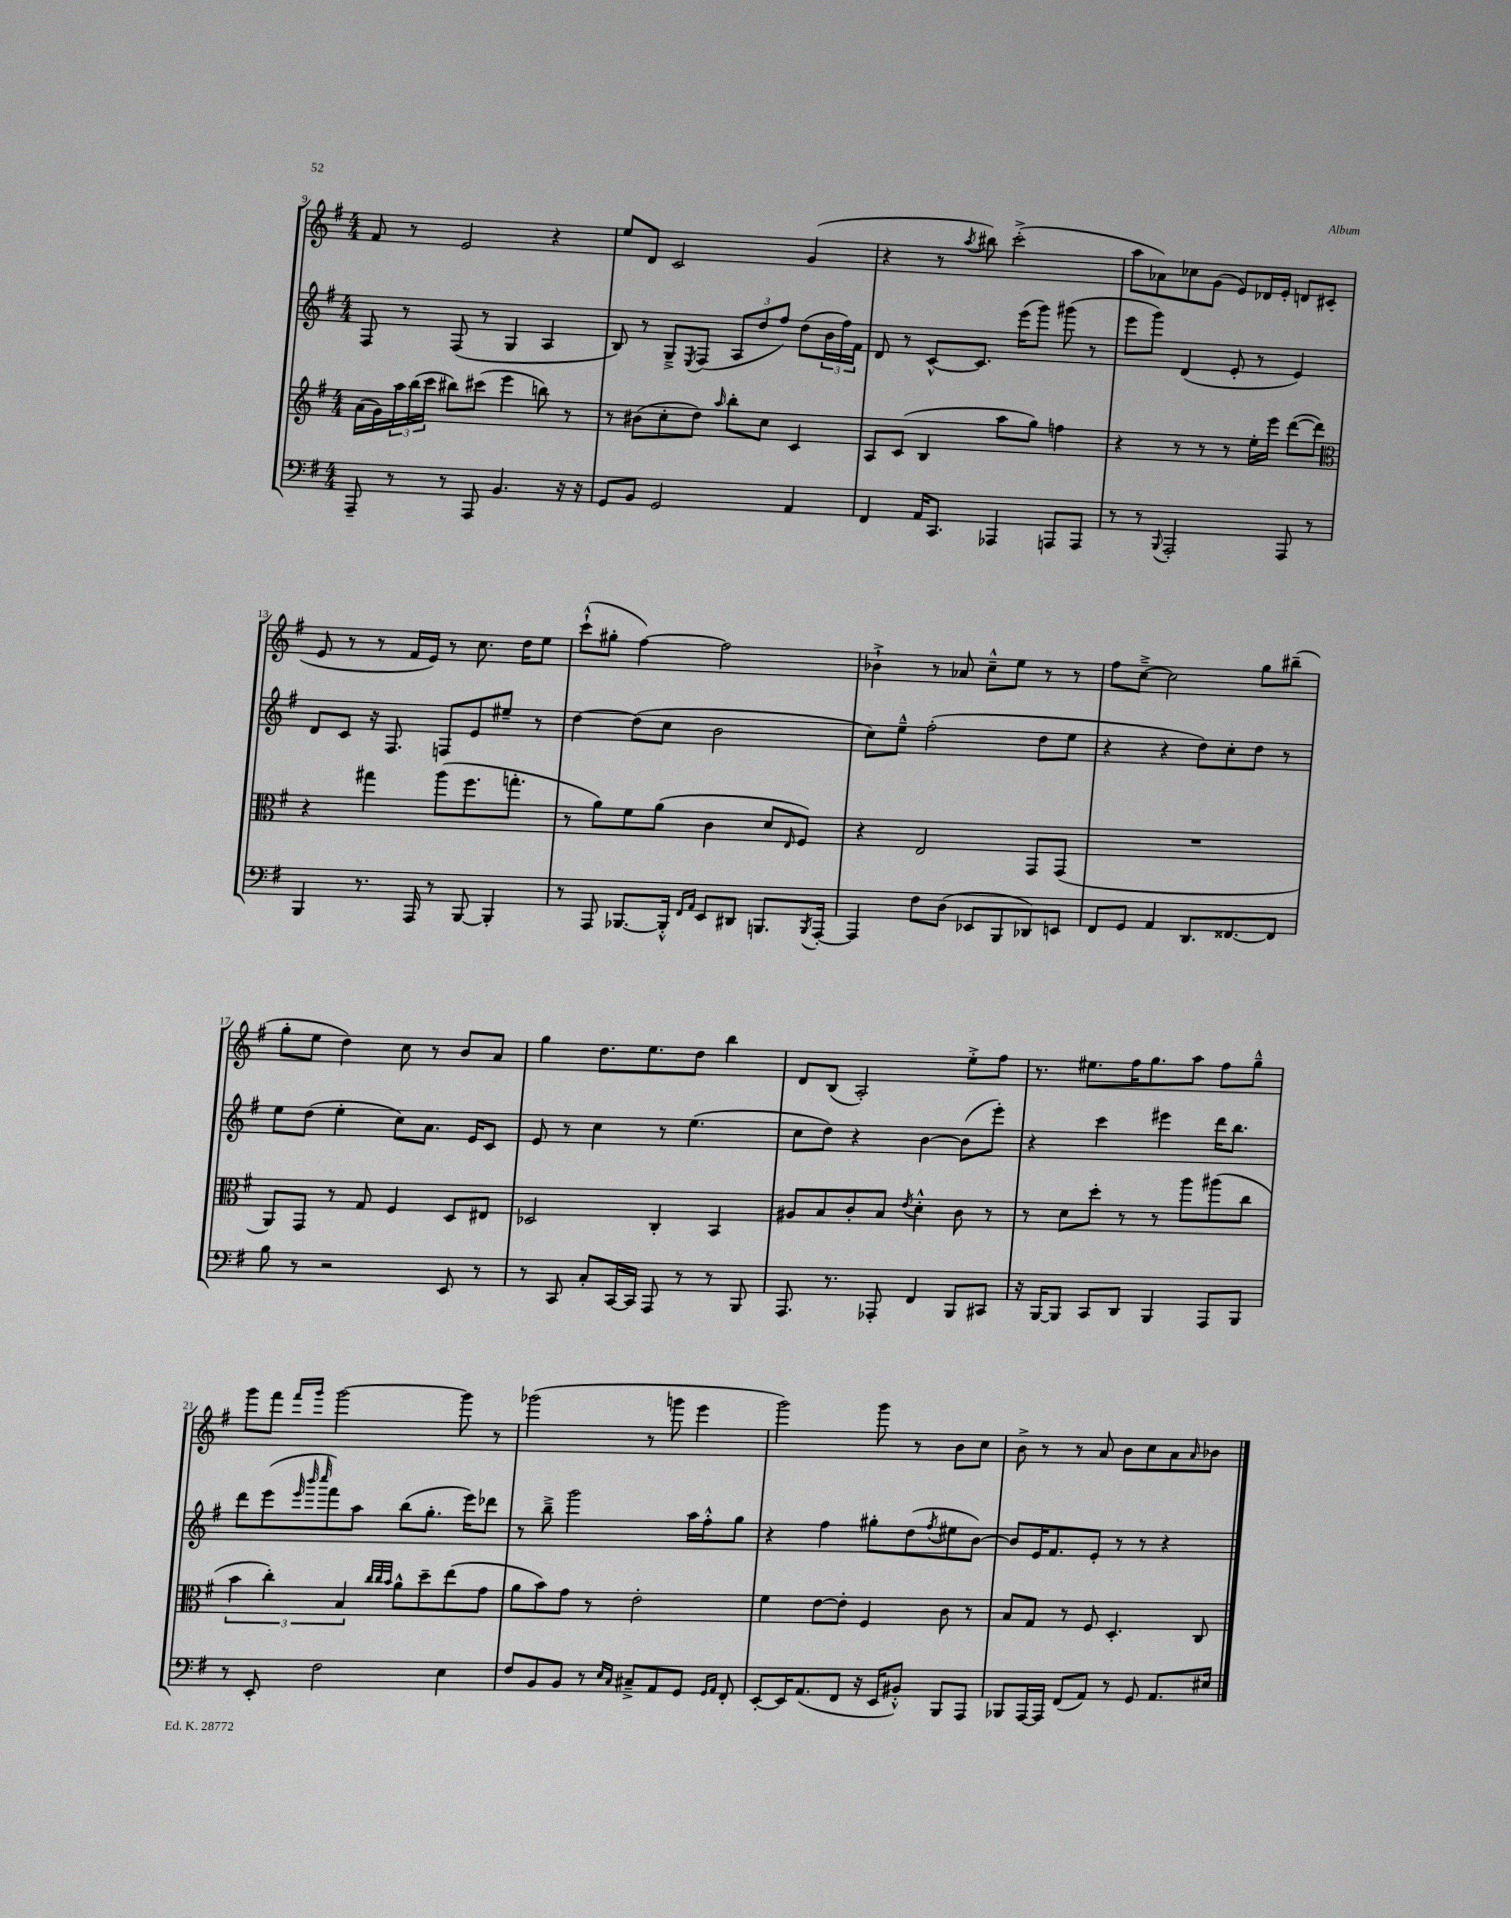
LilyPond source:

<<
\new StaffGroup <<
\new Staff = "s0" {
    \clef treble \key g \major \numericTimeSignature \time 4/4
    fis'8 r8 e'2 r4 |
    e''8 d'8 c'2 g'4( |
    r4 r8 \acciaccatura { a''8 } bis''8) c'''2-.->( |
    a''8 aes'8) ces''8 g'8( e'8) des'16 e'16-. d'8 cis'8( |
    e'8 r8 r8 fis'16 e'16) r8 c''8. d''16 e''8 |
    c'''8-!-^( gis''8-. fis''4~) fis''2 |
    bes'4-!-> r8 aes'8 c''8---^ e''8 r8 r8 |
    fis''8 c''8~---> c''2 g''8 bis''8--( |
    g''8-. e''8 d''4) c''8 r8 b'8 a'8 |
    g''4 d''8. e''8. d''8 b''4 |
    d'8 b8( a2-.) e''8-.-> fis''8 |
    r8. eis''8. fis''16 g''8. a''8 fis''8 g''8---^ |
    g'''8 fis'''8 \grace { fis'''16 g'''16 } g'''2~ g'''8 r8 |
    ges'''2( r8 g'''8 e'''4 |
    g'''2) g'''8 r8 b'8 c''8 |
    b'8-> r8 r8 a'8 b'8 c''8 a'8 \grace { a'16 } bes'8 \bar "|." |
}
\new Staff = "s1" {
    \clef treble \key g \major \numericTimeSignature \time 4/4
    fis8 r8 fis8( r8 g4 a4 |
    b8) r8 g8---> \acciaccatura { e8 } fis8( \tuplet 3/2 { a8 d''8 fis''8) } d''8( \tuplet 3/2 { b'16 fis''16) fis'16 } |
    d'8 r8 c'8~-^ c'8. e'''16( g'''8) gis'''8( r8 |
    e'''8 g'''8) d'4( e'8-. r8 e'4) |
    d'8 c'8 r16 fis8. f8 e'8 eis''8-- r8 |
    d''4~ d''8( c''8 b'2 |
    c''8) e''8---^ fis''2-.( d''8 e''8 |
    r4 r4 d''8) c''8-. d''8 r8 |
    e''8 d''8( e''4-. c''8) a'8. e'16 c'8 |
    e'8 r8 c''4 r8 e''4.( |
    c''8 d''8) r4 b'4~ b'8( e'''8-.) |
    r4 c'''4 eis'''4 d'''16 b''8. |
    d'''8 e'''8( \grace { e'''32 b'''32 c''''32 } fis'''8) a''8 b''8( g''8.-. e'''16) des'''8 |
    r8 b''8---> g'''2 a''16 fis''16-.-^ g''8 |
    r4 fis''4 gis''8-. d''8( \acciaccatura { fis''8 } eis''8 b'8~) |
    b'8 e'16 fis'8. e'8-. r8 r8 r4 \bar "|." |
}
\new Staff = "s2" {
    \clef treble \key g \major \numericTimeSignature \time 4/4
    a'16( g'16) \tuplet 3/2 { a''16 b''16( c'''16 } bis''8) cis'''8( e'''4 b''8) r8 |
    r8 bis'8( c''8-. d''8) \grace { a''16 } b''8-. c''8 c'4 |
    a8 c'8( b4 a''8 g''8) f''4 |
    r4 r8 r8 r8 e''16-. e'''16 d'''8~( d'''8) |
    \clef alto r4 gis''4 a''8( fis''8. g''8.-. |
    r8 a'8) fis'8 a'8( c'4 d'8 \grace { e16 } fis8) |
    r4 e2 g,8 g,8( |
    R1 |
    a,8) g,8 r8 g8 fis4 d8 eis8 |
    des2 c4-. b,4 |
    ais8 b8 c'8-. b8 \acciaccatura { e'8 } d'4-.-^ c'8 r8 |
    r8 d'8 d''8-. r8 r8 a''8 ais''8( c''8 |
    \tuplet 3/2 { b'4 c''4-.) b4 } \grace { c''32 c''32 b'32 } a'8-^ d''8-- e''8( g'8 |
    a'8 b'8) g'8 r8 e'2-. |
    fis'4 e'8~ e'8-. fis4 c'8 r8 |
    b8 g8 r8 fis8 d4.-. c8 \bar "|." |
}
\new Staff = "s3" {
    \clef bass \key g \major \numericTimeSignature \time 4/4
    a,,8-- r8 r8 a,,8 b,4. r16 r16 |
    g,8 b,8 g,2 a,4 |
    fis,4 a,16 c,8. aes,,4 a,,8 a,,8 |
    r8 r8 \appoggiatura { b,,8 } a,,2-. a,,8 r8 |
    b,,4 r8. a,,16 r8 b,,8~ b,,4-. |
    r8 a,,8 bes,,8.~ bes,,16-.-^ \grace { fis,16 a,16 } e,8 dis,8 b,,8. \acciaccatura { b,,8 } a,,16~-. |
    a,,4 fis8 d8( ees,8 b,,8 des,8) e,8 |
    fis,8 g,8 a,4 d,8. fisis,8.~ fisis,8 |
    b8 r8 r2 e,8 r8 |
    r8 c,8 c8-. c,16~ c,16 a,,8 r8 r8 b,,8 |
    a,,8. r8. aes,,8-. fis,4 b,,8 cis,8 |
    r16 b,,16~ b,,8 c,8 d,8 b,,4 a,,8 b,,8 |
    r8 e,8-. fis2 e4 |
    fis8 b,8 b,8 r8 \grace { e16 c16 } cis8---> a,8 g,8 \grace { g,16 a,16 } fis,8-. |
    e,8~-. e,16 a,8.( fis,8 r16 e,16 bis,8-.-^) b,,8 a,,8 |
    bes,,8 a,,16~ a,,16 fis,8( a,8) r8 g,8 a,8. eis16 \bar "|." |
}
>>
>>
\layout { \context { \Score currentBarNumber = #9 } }
